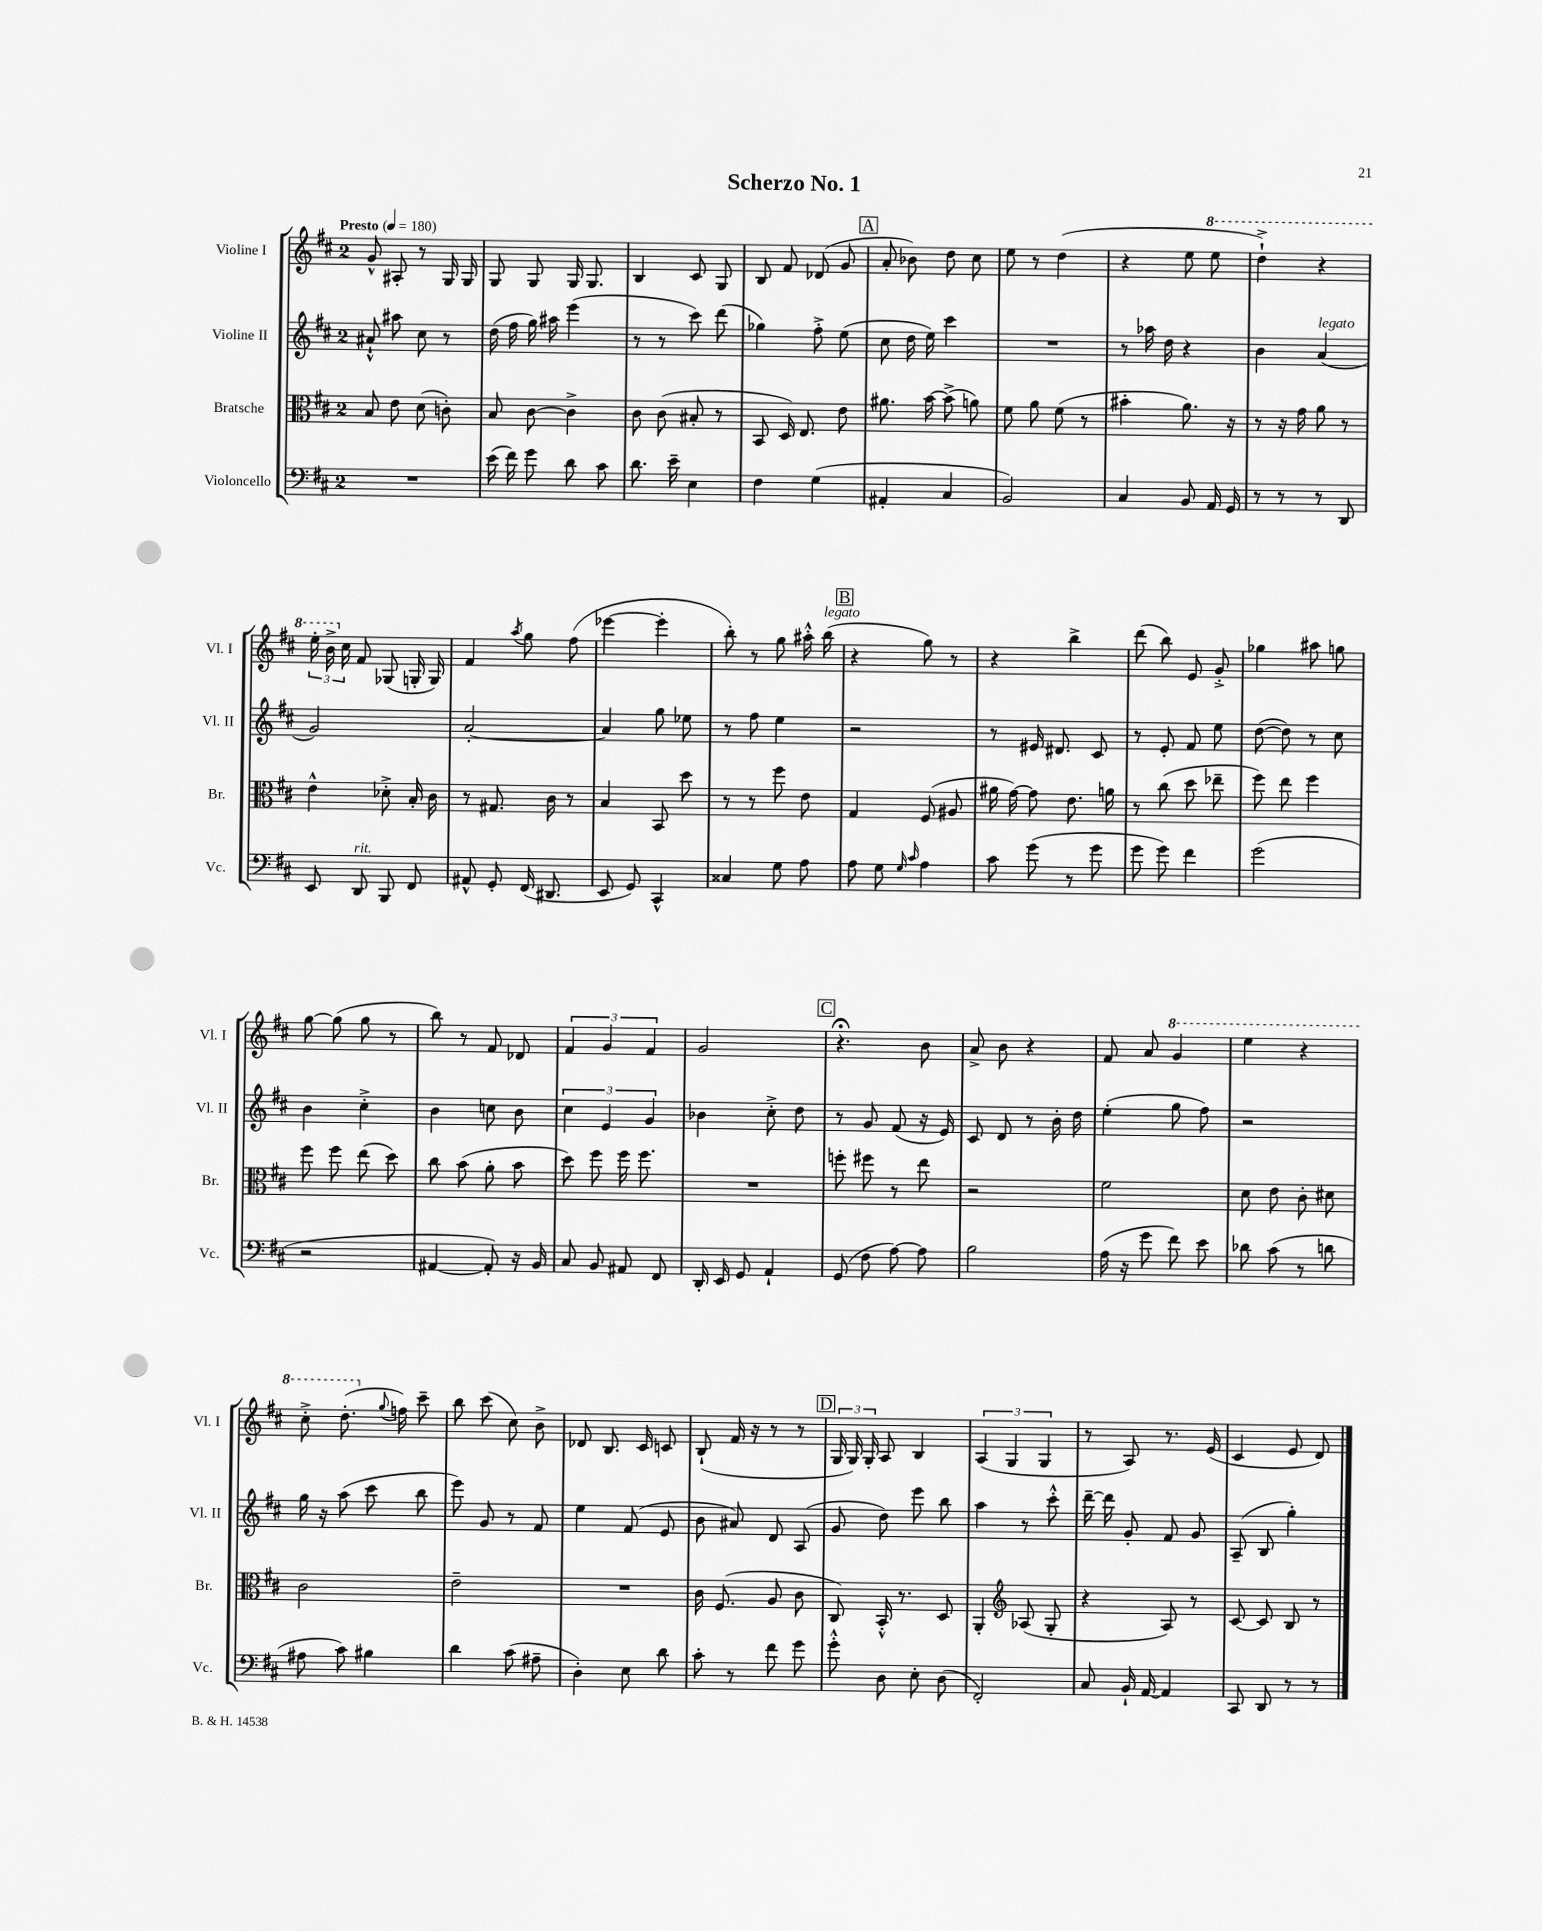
\header { title = "Scherzo No. 1" }
<<
\new StaffGroup <<
\new Staff = "s0" \with { instrumentName = "Violine I" shortInstrumentName = "Vl. I" } {
    \clef treble \key d \major \once \override Staff.TimeSignature.style = #'single-digit \time 2/4 \tempo "Presto" 4 = 180
    \autoBeamOff g'8-^ ais8-. r8 g16 g16 |
    g8 g8 g16 g8. |
    b4 cis'8 g8 |
    b8 fis'8 des'8( g'8 |
    \mark \markup { \box "A" } a'8-. bes'8) d''8 cis''8 |
    e''8 r8 d''4( |
    r4 e''8 \ottava #1 e'''8 |
    d'''4-!->) r4 |
    \tuplet 3/2 { e'''16-. b''16-> \ottava #0 cis''16 } fis'8 ges8( g16-. g16) |
    fis'4 \acciaccatura { a''8 } g''8 fis''8( |
    ees'''4~ ees'''4-. |
    b''8-.) r8 g''8 ais''16-.-^ b''16^\markup { \italic "legato" }( |
    \mark \markup { \box "B" } r4 g''8) r8 |
    r4 b''4-> |
    d'''8( b''8) e'8 g'8-.-> |
    ges''4 ais''8 g''8 |
    g''8~ g''8( g''8 r8 |
    b''8) r8 fis'8 des'8 |
    \tuplet 3/2 { fis'4 g'4 fis'4 } |
    g'2 |
    \mark \markup { \box "C" } r4.\fermata b'8 |
    a'8-> b'8 r4 |
    fis'8 a'8 \ottava #1 g''4 |
    e'''4 r4 |
    cis'''8-.-> d'''8.-.( \ottava #0 \appoggiatura { g''8 } f''16) cis'''8-- |
    b''8 cis'''8( cis''8) b'8-> |
    des'8 b8. cis'16 c'8 |
    b8-!( fis'16 r16 r8 r8 |
    \mark \markup { \box "D" } \tuplet 3/2 { g16 g16) g16-. } a8 b4 |
    \tuplet 3/2 { a4( g4 g4 } |
    r8 a8) r8. e'16( |
    cis'4 e'8 d'8) \bar "|." |
}
\new Staff = "s1" \with { instrumentName = "Violine II" shortInstrumentName = "Vl. II" } {
    \clef treble \key d \major \once \override Staff.TimeSignature.style = #'single-digit \time 2/4
    \autoBeamOff ais'8-!-^ ais''8 cis''8 r8 |
    d''16( fis''16 g''16) ais''16 e'''4( |
    r8 r8 cis'''8) d'''8( |
    ges''4) fis''8-.-> e''8( |
    \mark \markup { \box "A" } cis''8 d''16 e''16) cis'''4 |
    R2 |
    r8 aes''16 d''16 r4 |
    b'4 a'4^\markup { \italic "legato" }( |
    g'2) |
    a'2~-. |
    a'4 g''8 ees''8 |
    r8 fis''8 e''4 |
    \mark \markup { \box "B" } r2 |
    r8 eis'16 dis'8. cis'8 |
    r8 e'8-. fis'8 e''8 |
    d''8~( d''8) r8 cis''8 |
    b'4 cis''4-.-> |
    b'4 c''8 b'8 |
    \tuplet 3/2 { cis''4 e'4 g'4 } |
    bes'4 cis''8-.-> d''8 |
    \mark \markup { \box "C" } r8 g'8 fis'8( r16 e'16) |
    cis'8 d'8 r8 b'16-. d''16 |
    e''4-.( g''8 fis''8) |
    r2 |
    g''16 r16 a''8( cis'''8 b''8 |
    e'''8) g'8 r8 fis'8 |
    e''4 fis'8( e'8 |
    b'8 ais'8) d'8 a8( |
    \mark \markup { \box "D" } g'8 d''8) e'''8 b''8 |
    a''4 r8 cis'''8-.-^ |
    d'''16~-- d'''16 g'8-. fis'8 g'8 |
    a8--( b8 g''4-.) \bar "|." |
}
\new Staff = "s2" \with { instrumentName = "Bratsche" shortInstrumentName = "Br." } {
    \clef alto \key d \major \once \override Staff.TimeSignature.style = #'single-digit \time 2/4
    \autoBeamOff b8 e'8 d'8( c'8-.) |
    b8 cis'8~ cis'4-> |
    cis'8 cis'8( bis8-. r8 |
    b,8 d16) e8. e'8 |
    \mark \markup { \box "A" } ais'8. b'16~ b'8->( a'8) |
    fis'8 a'8 fis'8( r8 |
    bis'4-. a'8.) r16 |
    r8 r16 g'16 a'8 r8 |
    e'4-^ des'8-.-> b16-. cis'16 |
    r8 gis8. cis'16 r8 |
    b4 b,8 d''8 |
    r8 r8 fis''8 e'8 |
    \mark \markup { \box "B" } g4 fis8( ais8 |
    ais'16 g'16~) g'8 e'8. a'16 |
    r8 cis''8( d''8 ees''8-- |
    fis''8) e''8 fis''4 |
    fis''8 fis''8 e''8( d''8) |
    cis''8 b'8( a'8-. b'8 |
    d''8) fis''8 fis''16 fis''8. |
    R2 |
    \mark \markup { \box "C" } f''8-. fis''8 r8 e''8 |
    r2 |
    fis'2 |
    d'8 e'8 cis'8-. dis'8 |
    cis'2 |
    e'2-- |
    R2 |
    cis'16 fis8.( a8 cis'8 |
    \mark \markup { \box "D" } cis8) b,16-.-^ r8. d8 |
    a,4-. \clef treble aes8( g8-. |
    r4 a8) r8 |
    cis'8~ cis'8 b8 r8 \bar "|." |
}
\new Staff = "s3" \with { instrumentName = "Violoncello" shortInstrumentName = "Vc." } {
    \clef bass \key d \major \once \override Staff.TimeSignature.style = #'single-digit \time 2/4
    \autoBeamOff R2 |
    e'16( fis'16) g'8 d'8 cis'8 |
    d'8. e'16-- e4 |
    fis4 g4( |
    \mark \markup { \box "A" } ais,4-. cis4 |
    b,2) |
    cis4 b,8 a,16 g,16 |
    r8 r8 r8 d,8 |
    e,8 d,8^\markup { \italic "rit." } b,,8 fis,8 |
    ais,8-^ g,8-. fis,16( dis,8. |
    e,8 g,8) cis,4-^ |
    cisis4 g8 a8 |
    \mark \markup { \box "B" } a8 g8 \grace { g16 cis'16 } a4 |
    cis'8 g'8( r8 g'8 |
    g'8 g'8) fis'4 |
    g'2( |
    r2 |
    ais,4~ ais,8-.) r16 b,16 |
    cis8 b,8 ais,8 fis,8 |
    d,16-. e,16 g,8 a,4-! |
    \mark \markup { \box "C" } g,8( fis8 a8~) a8 |
    b2 |
    a16( r16 g'8 fis'8) e'8 |
    des'8 cis'8( r8 d'8 |
    ais8 cis'8) bis4 |
    d'4 cis'8( ais8-- |
    d4-.) e8 d'8 |
    cis'8-. r8 fis'8 g'8 |
    \mark \markup { \box "D" } g'8-.-^ d8 e8-. d8( |
    fis,2-.) |
    cis8 b,16-! a,16~ a,4 |
    cis,8 d,8 r8 r8 \bar "|." |
}
>>
>>
\layout { \context { \Score \remove "Bar_number_engraver" } }
